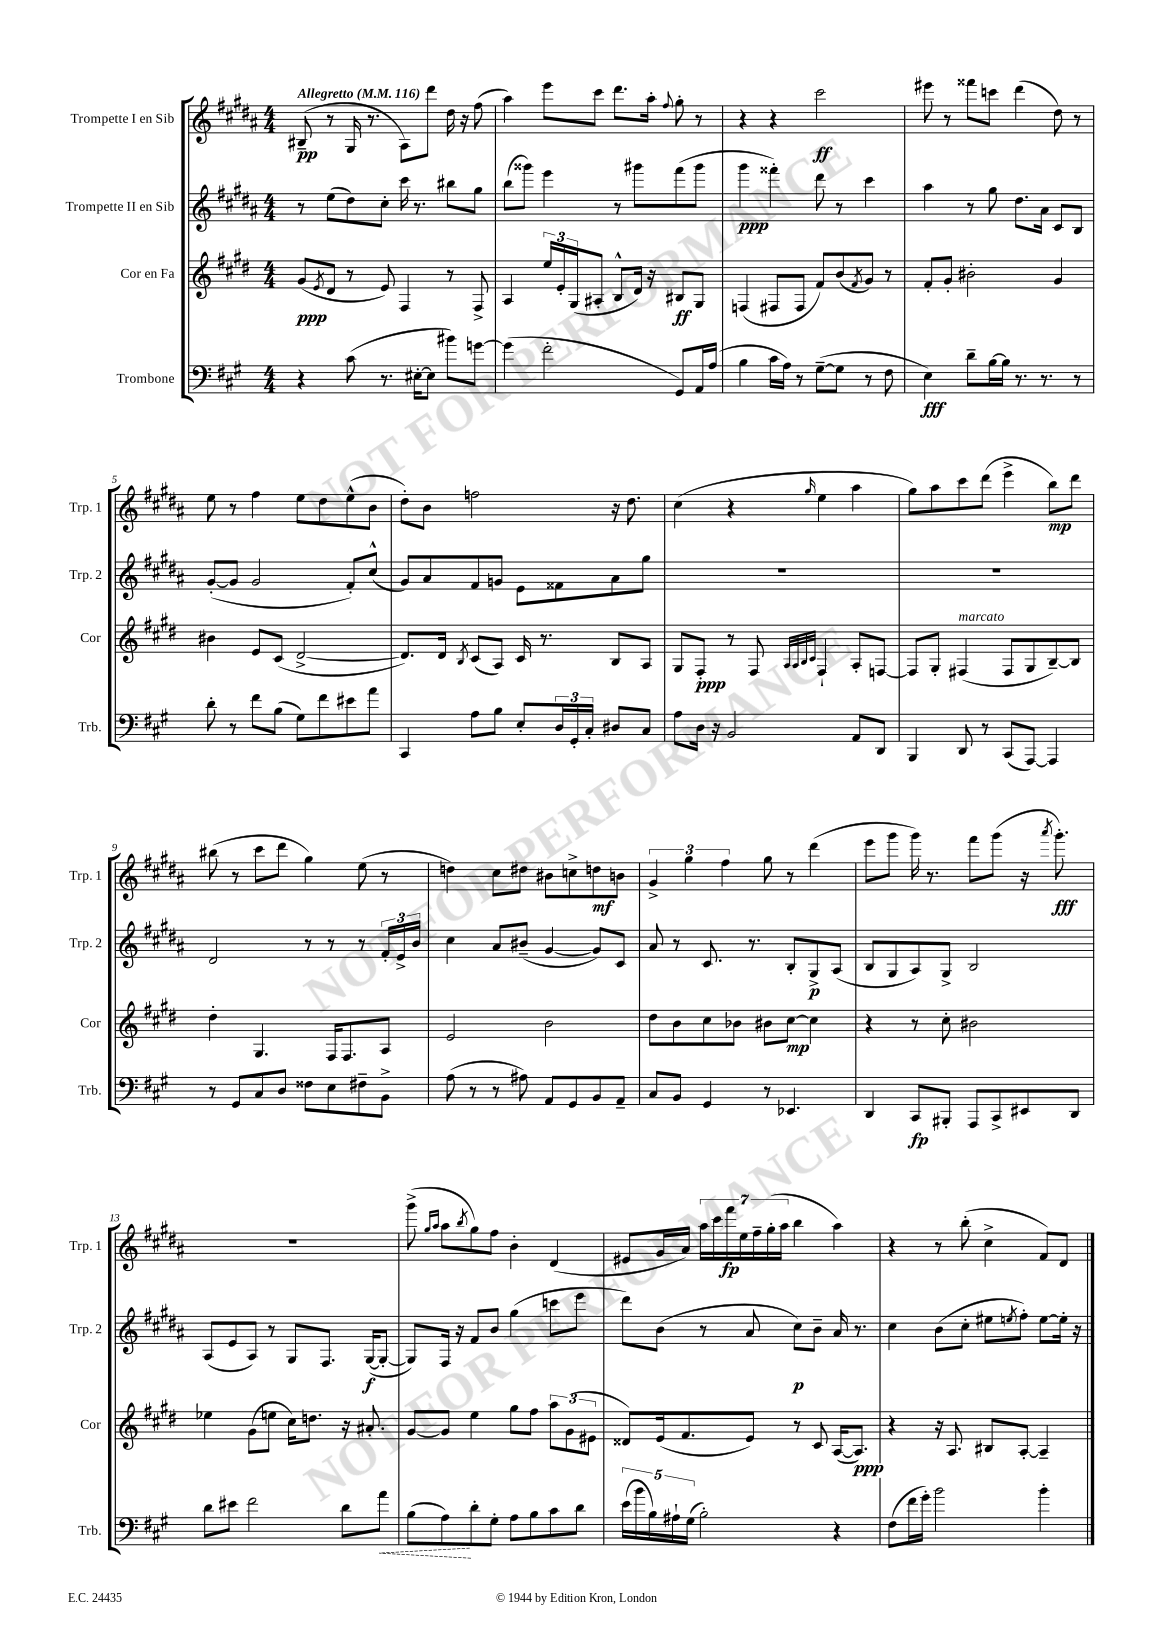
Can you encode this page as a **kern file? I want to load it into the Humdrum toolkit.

**kern	**dynam	**kern	**dynam	**kern	**dynam	**kern	**dynam
*part4	*part4	*part3	*part3	*part2	*part2	*part1	*part1
*staff4	*staff4	*staff3	*staff3	*staff2	*staff2	*staff1	*staff1
*I"Trombone	*	*I"Cor en Fa	*	*I"Trompette II en Sib	*	*I"Trompette I en Sib	*
*I'Trb.	*	*I'Cor	*	*I'Trp. 2	*	*I'Trp. 1	*
*clefF4	*	*clefG2	*	*clefG2	*	*clefG2	*
*k[f#c#g#]	*	*k[f#c#g#d#]	*	*k[f#c#g#d#a#]	*	*k[f#c#g#d#a#]	*
*M4/4	*	*M4/4	*	*M4/4	*	*M4/4	*
*MM116	*	*MM116	*	*MM116	*	*MM116	*
=1	=1	=1	=1	=1	=1	=1	=1
!	!	!	!	!	!	!LO:TX:a:B:t=Allegretto	!
4r	.	(8g#/L	ppp	8r	.	(8B#X~/	pp
.	.	8qe/	.	.	.	.	.
.	.	8d#/J	.	(8ee\L	.	8r	.
(8c#\	.	8r	.	8dd#\)	.	16G#/	.
.	.	.	.	.	.	8.r	.
8.r	.	8e/)	.	8cc#'\J	.	.	.
.	.	4F#/	.	16ccc#\	.	8A#\L)	.
[16E#X'\KL	.	.	.	8.r	.	.	.
8E#\J]	.	.	.	.	.	8ddd#\J	.
8b#X\L)	.	8r	.	8bb#X\L	.	16dd#\	.
.	.	.	.	.	.	16r	.
[8gn\J	.	8F#^/	.	8gg#\J	.	(8ff#\	.
=2	=2	=2	=2	=2	=2	=2	=2
(4g\]	.	4A/	.	(8bb\L	.	4aa#\)	.
.	.	.	.	8ggg##X\J)	.	.	.
2f#'\	.	24ee/LL	.	4eee\	.	8eee\L	.
.	.	24e'/	.	.	.	.	.
.	.	(24G#/J	.	.	.	.	.
.	.	8A#X'/J	.	.	.	8ccc#\J	.
.	.	8B^^/L	.	8r	.	8.ddd#\L	.
.	.	16d#/Jk)	.	8ggg#X\L	.	.	.
.	.	16r	.	.	.	16aa#'\Jk	.
.	.	.	.	.	.	8qqff#/	.
8GG#/L)	.	8B#X/L	ff	(8fff#\	.	8gg#'\	.
16AA/L	.	8G#/J	.	8ggg#\J	.	8r	.
(16A/JJ	.	.	.	.	.	.	.
=3	=3	=3	=3	=3	=3	=3	=3
4B\	.	(4Fn/	.	4ggg#\	ppp	4r	.
16c#\LL	.	8F#X/L	.	4fff##X'\)	.	4r	.
16A\JJ)	.	.	.	.	.	.	.
8r	.	8F#/J	.	.	.	.	.
([8G#~\L	.	8f#/L)	.	8ddd#\	.	2ccc#\	ff
8G#\J]	.	(8b/	.	8r	.	.	.
.	.	8qf#/	.	.	.	.	.
8r	.	8g#/J)	.	4ccc#\	.	.	.
8F#\	.	8r	.	.	.	.	.
=4	=4	=4	=4	=4	=4	=4	=4
4E\)	fff	8f#'/L	.	4aa#\	.	8eee#X\	.
.	.	8g#'/J	.	.	.	8r	.
8d~\L	.	2b#X'\	.	8r	.	8fff##X\L	.
[16B\L	.	.	.	8gg#\	.	8cccn\J	.
16B\JJ]	.	.	.	.	.	.	.
8.r	.	.	.	8.dd#\L	.	(4ddd#\	.
8.r	.	.	.	16a#\Jk	.	.	.
.	.	4g#/	.	8c#/L	.	8dd#\)	.
8r	.	.	.	8B/J	.	8r	.
!!LO:LB:g=z
=5	=5	=5	=5	=5	=5	=5	=5
8d'\	.	4b#X\	.	([8g#'/L	.	8ee\	.
8r	.	.	.	8g#/J]	.	8r	.
8f#\L	.	8e/L	.	2g#/	.	4ff#\	.
(8B\J	.	(8c#/J	.	.	.	.	.
8G#\L)	.	[2d#^/	.	.	.	8ee\L	.
8f#\	.	.	.	.	.	8dd#\	.
8e#X\	.	.	.	8f#'/L)	.	(8ee^^\	.
8a\J	.	.	.	(8cc#^^/J	.	8b\J	.
=6	=6	=6	=6	=6	=6	=6	=6
4CC#/	.	8.d#/L])	.	8g#/L)	.	8dd#'\L)	.
.	.	.	.	8a#/	.	8b\J	.
.	.	16d#/Jk	.	.	.	.	.
.	.	8qB/	.	.	.	.	.
8A\L	.	(8c#/L	.	8f#/	.	2ffn\	.
8B\J	.	8A/J)	.	8gn/J	.	.	.
8E'/L	.	16c#/	.	8e\L	.	.	.
.	.	8.r	.	.	.	.	.
24D/L	.	.	.	8f##X\	.	.	.
24GG#'/	.	.	.	.	.	.	.
24C#'/JJ	.	.	.	.	.	.	.
8D#X/L	.	8B/L	.	8a#\	.	16r	.
.	.	.	.	.	.	8.dd#\	.
8C#/J	.	8A/J	.	8gg#\J	.	.	.
=7	=7	=7	=7	=7	=7	=7	=7
8A\L	.	8G#/L	.	1r	.	(4cc#\	.
16D\Jk	.	8F#'/J	ppp	.	.	.	.
16r	.	.	.	.	.	.	.
2BB/	.	8r	.	.	.	4r	.
.	.	8F#/	.	.	.	.	.
.	.	32qqA/LLL	.	.	.	.	.
.	.	32qqA/	.	.	.	.	.
.	.	32qqB/	.	.	.	.	.
.	.	32qqc#/JJJ	.	.	.	16qqgg#/	.
.	.	4F#`/	.	.	.	4ee\	.
8AA/L	.	8A'/L	.	.	.	4aa#\	.
8DD/J	.	[8Fn/J	.	.	.	.	.
=8	=8	=8	=8	=8	=8	=8	=8
4BBB/	.	8F/L]	.	1r	.	8gg#\L)	.
.	.	8G#'/J	.	.	.	8aa#\	.
!	!	!LO:TX:a:i:t=marcato	!	!	!	!	!
8DD/	.	(4F#X/	.	.	.	8ccc#\	.
8r	.	.	.	.	.	(8ddd#\J	.
(8CC#/L	.	8F#/L	.	.	.	4eee^\	.
[8AAA/J)	.	8G#/	.	.	.	.	.
4AAA/]	.	[8B~/)	.	.	.	8bb\L)	mp
.	.	8B/J]	.	.	.	8ddd#\J	.
!!LO:LB:g=z
=9	=9	=9	=9	=9	=9	=9	=9
8r	.	4dd#'\	.	2d#/	.	(8bb#X\	.
8GG#/L	.	.	.	.	.	8r	.
8C#/	.	4.G#/	.	.	.	8ccc#\L	.
8D/J	.	.	.	.	.	8ddd#\J	.
8F##X\L	.	.	.	8r	.	4gg#\)	.
8E\	.	16F#/KL	.	8r	.	.	.
.	.	8.F#/	.	.	.	.	.
8F#X~\	.	.	.	8r	.	(8ee\	.
8BB^\J	.	8A/J	.	24f#'/LL	.	8r	.
.	.	.	.	24e^/	.	.	.
.	.	.	.	24b/JJ	.	.	.
=10	=10	=10	=10	=10	=10	=10	=10
(8A\	.	2e/	.	4cc#\	.	4ddn\)	.
8r	.	.	.	.	.	.	.
8r	.	.	.	8a#/L	.	8cc#\L	.
8A#X\)	.	.	.	(8b#X~/J	.	8dd#X\J	.
8AA/L	.	2b\	.	[4g#/	.	8b#X\L	.
8GG#/	.	.	.	.	.	8ccn^\	.
8BB/	.	.	.	8g#/L])	.	8ddn\	mf
8AA~/J	.	.	.	8c#/J	.	8bn\J	.
=11	=11	=11	=11	=11	=11	=11	=11
8C#/L	.	8dd#\L	.	8a#/	.	6g#^/	.
8BB/J	.	8b\	.	8r	.	.	.
.	.	.	.	.	.	6gg#\	.
4GG#/	.	8cc#\	.	8.c#/	.	.	.
.	.	.	.	.	.	6ff#\	.
.	.	8b-X\J	.	.	.	.	.
.	.	.	.	8.r	.	.	.
8r	.	8b#X\L	.	.	.	8gg#\	.
4.EE-X/	.	[8cc#\J	mp	8B'/L	.	8r	.
.	.	4cc#\]	.	8G#^/	p	(4ddd#\	.
.	.	.	.	(8A#/J	.	.	.
=12	=12	=12	=12	=12	=12	=12	=12
4DD/	.	4r	.	8B/L	.	8eee\L	.
.	.	.	.	8G#/	.	8ggg#\J	.
8CC#/L	fp	8r	.	8A#/)	.	16ggg#\)	.
.	.	.	.	.	.	8.r	.
8BBB#X'/J	.	8cc#'\	.	8G#^/J	.	.	.
8AAA/L	.	2b#X\	.	2B/	.	8fff#\L	.
8CC#^/	.	.	.	.	.	(8ggg#\J	.
8EE#X/	.	.	.	.	.	16r	.
.	.	.	.	.	.	8qaaa#/	.
.	.	.	.	.	.	8.ggg#'\)	fff
8DD/J	.	.	.	.	.	.	.
!!LO:LB:g=z
=13	=13	=13	=13	=13	=13	=13	=13
8d\L	.	4ee-X\	.	(8A#/L	.	1r	.
8e#X\J	.	.	.	8e/	.	.	.
2f#\	.	(8g#\L	.	8A#/J)	.	.	.
.	.	8een\J	.	8r	.	.	.
.	.	16cc#\KL)	.	8G#/L	.	.	.
.	.	8.ddn\J	.	.	.	.	.
.	.	.	.	8.F#/J	.	.	.
8d\L	.	16r	.	.	.	.	.
.	.	8.a#X'/	.	([16G#/KL	f	.	.
!	!LO:HP:b	!	!	!	!	!	!
8a\J	<	.	.	8G#'/J_	.	.	.
=14	=14	=14	=14	=14	=14	=14	=14
(8B\L	.	[8g#/L	.	8G#/L])	.	(8ggg#^\	.
.	.	.	.	.	.	16qqgg#/LL	.
.	.	.	.	.	.	16qqaa#/JJ	.
8A\)	.	8g#/J]	.	16F#/Jk	.	8aa#\L	.
.	.	.	.	16r	.	.	.
.	.	.	.	.	.	8qbb/	.
8d'\	[	4ee\	.	8f#/L	.	8gg#\)	.
8G#'\J	.	.	.	8b/J	.	8ff#\J	.
8A\L	.	8gg#\L	.	(4gg#\	.	4b'\	.
8B\	.	8ff#\J	.	.	.	.	.
8c#\	.	12aa\L	.	8cccn\L	.	(4d#/	.
.	.	(12g#\	.	.	.	.	.
8d\J	.	.	.	8eee\J	.	.	.
.	.	12e#X\J	.	.	.	.	.
=15	=15	=15	=15	=15	=15	=15	=15
(20e\LL	.	8d##X/L)	.	8ddd#\L)	.	8e#X/L	.
20b\	.	.	.	.	.	.	.
20B\)	.	.	.	.	.	.	.
.	.	(16e/k	.	(8b\J	.	16g#/L	.
20A#X`\	.	.	.	.	.	.	.
.	.	8.f#/	.	.	.	16a#/JJ)	.
(20G#\JJ	.	.	.	.	.	.	.
2B'\)	.	.	.	8r	.	28aa#\LL	.
.	.	.	.	.	.	28ccc#\	.
.	.	.	.	.	.	28fff#\	fp
.	.	.	.	.	.	28ee\	.
.	.	8e/J)	.	8a#/	.	.	.
.	.	.	.	.	.	28ff#~\	.
.	.	.	.	.	.	(28gg#'\	.
.	.	.	.	.	.	28aa#\JJ	.
.	.	8r	.	8cc#\L)	p	4bb\	.
.	.	8c#/	.	8b~\J	.	.	.
4r	.	([16A/KL	.	16a#/	.	4aa#\)	.
.	.	8.A/J])	ppp	8.r	.	.	.
=16	=16	=16	=16	=16	=16	=16	=16
(8F#\L	.	4r	.	4cc#\	.	4r	.
16f#\L	.	.	.	.	.	.	.
16g#'\JJ)	.	.	.	.	.	.	.
2b\	.	16r	.	(8b\L	.	8r	.
.	.	8.A/	.	.	.	.	.
.	.	.	.	8cc#'\J	.	(8bb'\	.
.	.	8B#X/L	.	8ee#X\L	.	4cc#^\	.
.	.	.	.	8qeen/	.	.	.
.	.	[8A'/J	.	8ff#'\J)	.	.	.
4b'\	.	4A~/]	.	[8ee\L	.	8f#/L)	.
.	.	.	.	16ee'\Jk]	.	8d#/J	.
.	.	.	.	16r	.	.	.
==	==	==	==	==	==	==	==
*-	*-	*-	*-	*-	*-	*-	*-
